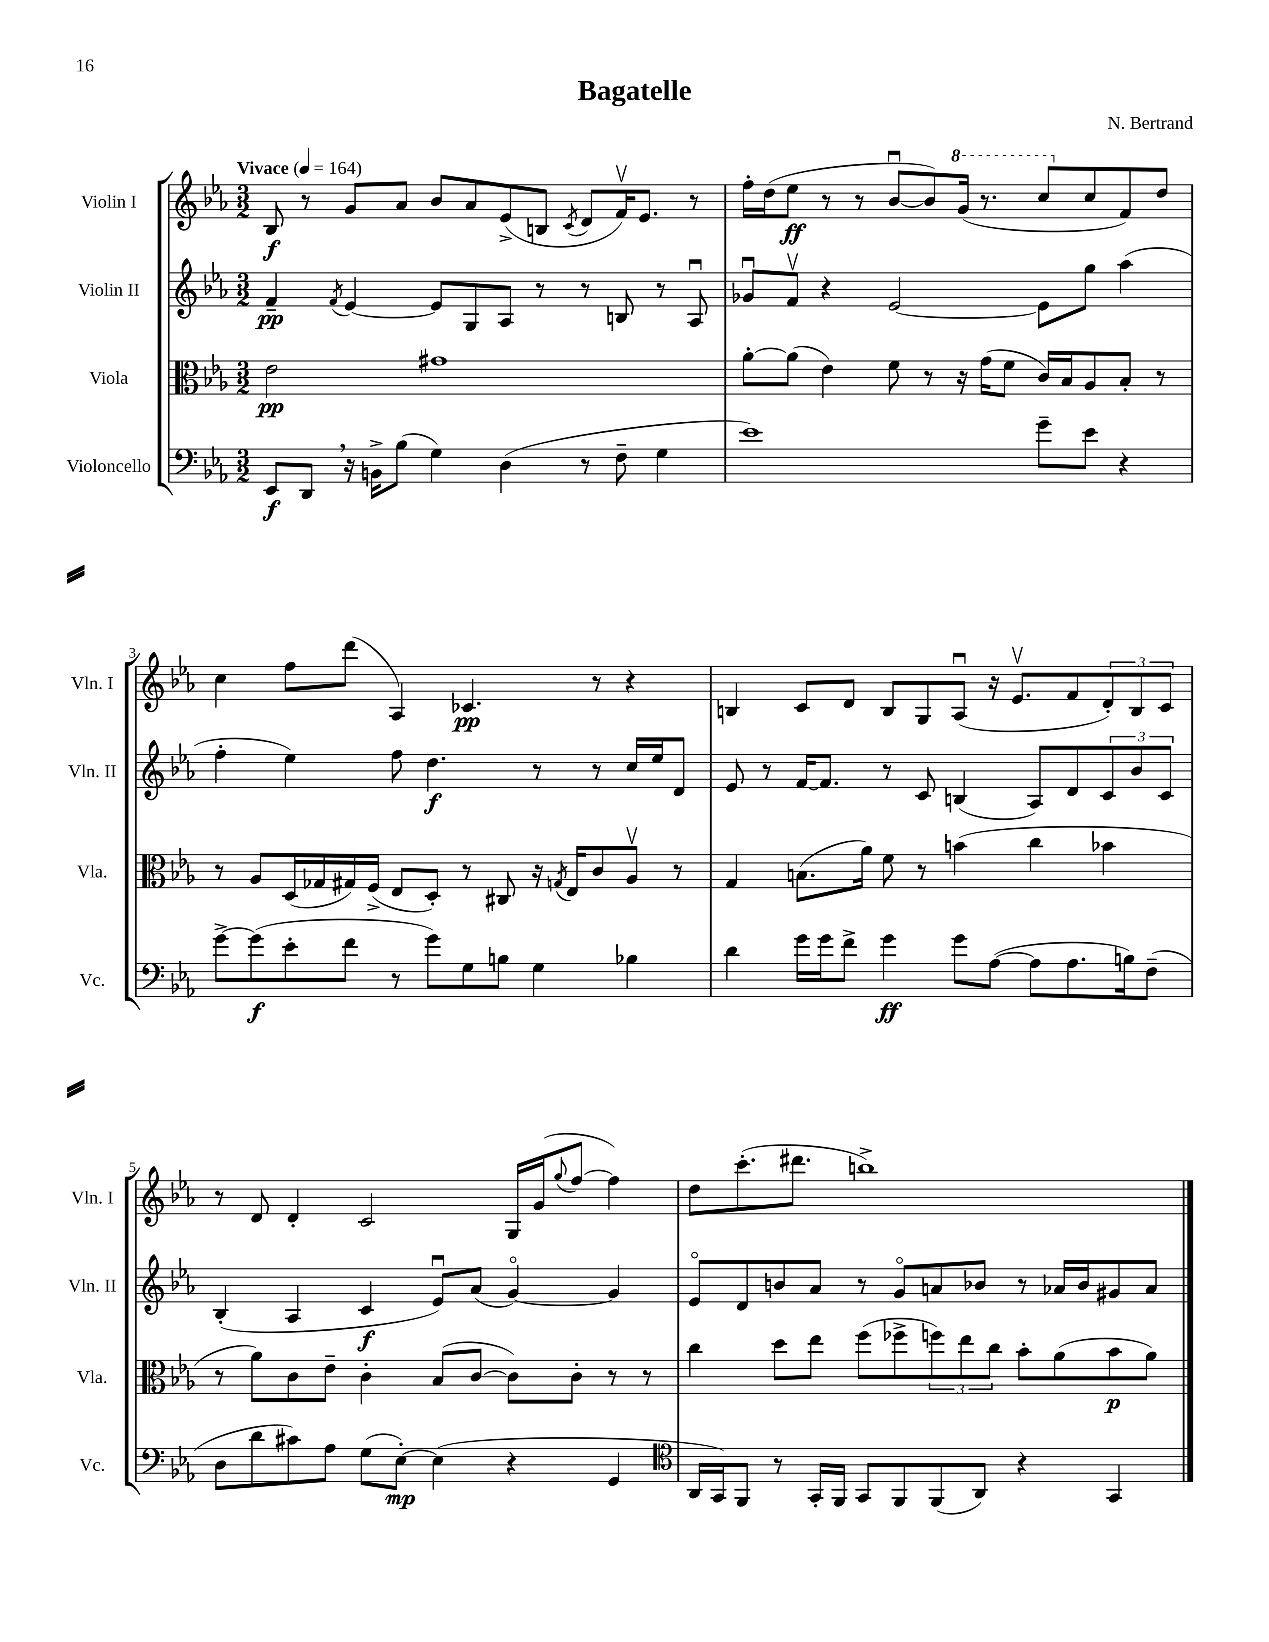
\header { title = "Bagatelle" composer = "N. Bertrand" }
<<
\new StaffGroup <<
\new Staff = "s0" \with { instrumentName = "Violin I" shortInstrumentName = "Vln. I" } {
    \clef treble \key ees \major \numericTimeSignature \time 3/2 \tempo "Vivace" 4 = 164
    bes8\f r8 g'8 aes'8 bes'8 aes'8 ees'8->( b8 \acciaccatura { c'8 } d'8 f'16\upbow) ees'8. r8 |
    f''16-. d''16( ees''8\ff r8 r8 bes'8~\downbow bes'8) \ottava #1 g''16( r8. c'''8 \ottava #0 c''8 f'8) d''8 |
    c''4 f''8 d'''8( aes4) ces'4.\pp r8 r4 |
    b4 c'8 d'8 b8 g8 aes8\downbow( r16 ees'8.\upbow f'8 \tuplet 3/2 { d'8-.) b8 c'8 } |
    r8 d'8 d'4-. c'2 g16 g'16( \appoggiatura { g''8 } f''8~ f''4) |
    d''8 c'''8.-.( dis'''8. b''1->) \bar "|." |
}
\new Staff = "s1" \with { instrumentName = "Violin II" shortInstrumentName = "Vln. II" } {
    \clef treble \key ees \major \numericTimeSignature \time 3/2
    f'4--\pp \acciaccatura { f'8 } ees'4~ ees'8 g8 aes8 r8 r8 b8 r8 aes8\downbow |
    ges'8\downbow f'8\upbow r4 ees'2~ ees'8 g''8 aes''4( |
    f''4-. ees''4) f''8 d''4.\f r8 r8 c''16 ees''16 d'8 |
    ees'8 r8 f'16~ f'8. r8 c'8 b4( aes8) d'8 \tuplet 3/2 { c'8 bes'8 c'8 } |
    bes4-.( aes4 c'4\f ees'8\downbow) aes'8( g'4~\flageolet) g'4 |
    ees'8\flageolet d'8 b'8 aes'8 r8 g'8\flageolet a'8 bes'8 r8 aes'16 bes'16 gis'8 aes'8 \bar "|." |
}
\new Staff = "s2" \with { instrumentName = "Viola" shortInstrumentName = "Vla." } {
    \clef alto \key ees \major \numericTimeSignature \time 3/2
    ees'2\pp gis'1 |
    aes'8~-. aes'8( ees'4) f'8 r8 r16 g'16( f'8 c'16) bes16 aes8 bes8-. r8 |
    r8 aes8 d16( ges16 gis16) f16->( ees8 d8-.) r8 cis8 r16 \acciaccatura { g8 } ees16 c'8 aes8\upbow r8 |
    g4 b8.( aes'16) f'8 r8 b'4( c''4 bes'4 |
    r8 aes'8) c'8 ees'8-- c'4-. bes8( c'8~ c'8) c'8-. r8 r8 |
    c''4 d''8 ees''8 f''8( fes''8-> \tuplet 3/2 { f''8) ees''8 c''8 } bes'8-. aes'8( bes'8\p aes'8) \bar "|." |
}
\new Staff = "s3" \with { instrumentName = "Violoncello" shortInstrumentName = "Vc." } {
    \clef bass \key ees \major \numericTimeSignature \time 3/2
    ees,8\f d,8 \breathe r16 b,16-> bes8( g4) d4( r8 f8-- g4 |
    ees'1) g'8-- ees'8 r4 |
    g'8~-> g'8\f( ees'8-. f'8 r8 g'8) g8 b8 g4 bes4 |
    d'4 g'16 g'16 f'8-> g'4\ff g'8 aes8~( aes8 aes8. b16) f8--( |
    d8 d'8 cis'8) aes8 g8( ees8~-.\mp) ees4( r4 g,4 |
    \clef tenor aes,16 g,16) f,8 r8 g,16-. f,16 g,8 f,8 f,8( aes,8) r4 g,4 \bar "|." |
}
>>
>>
